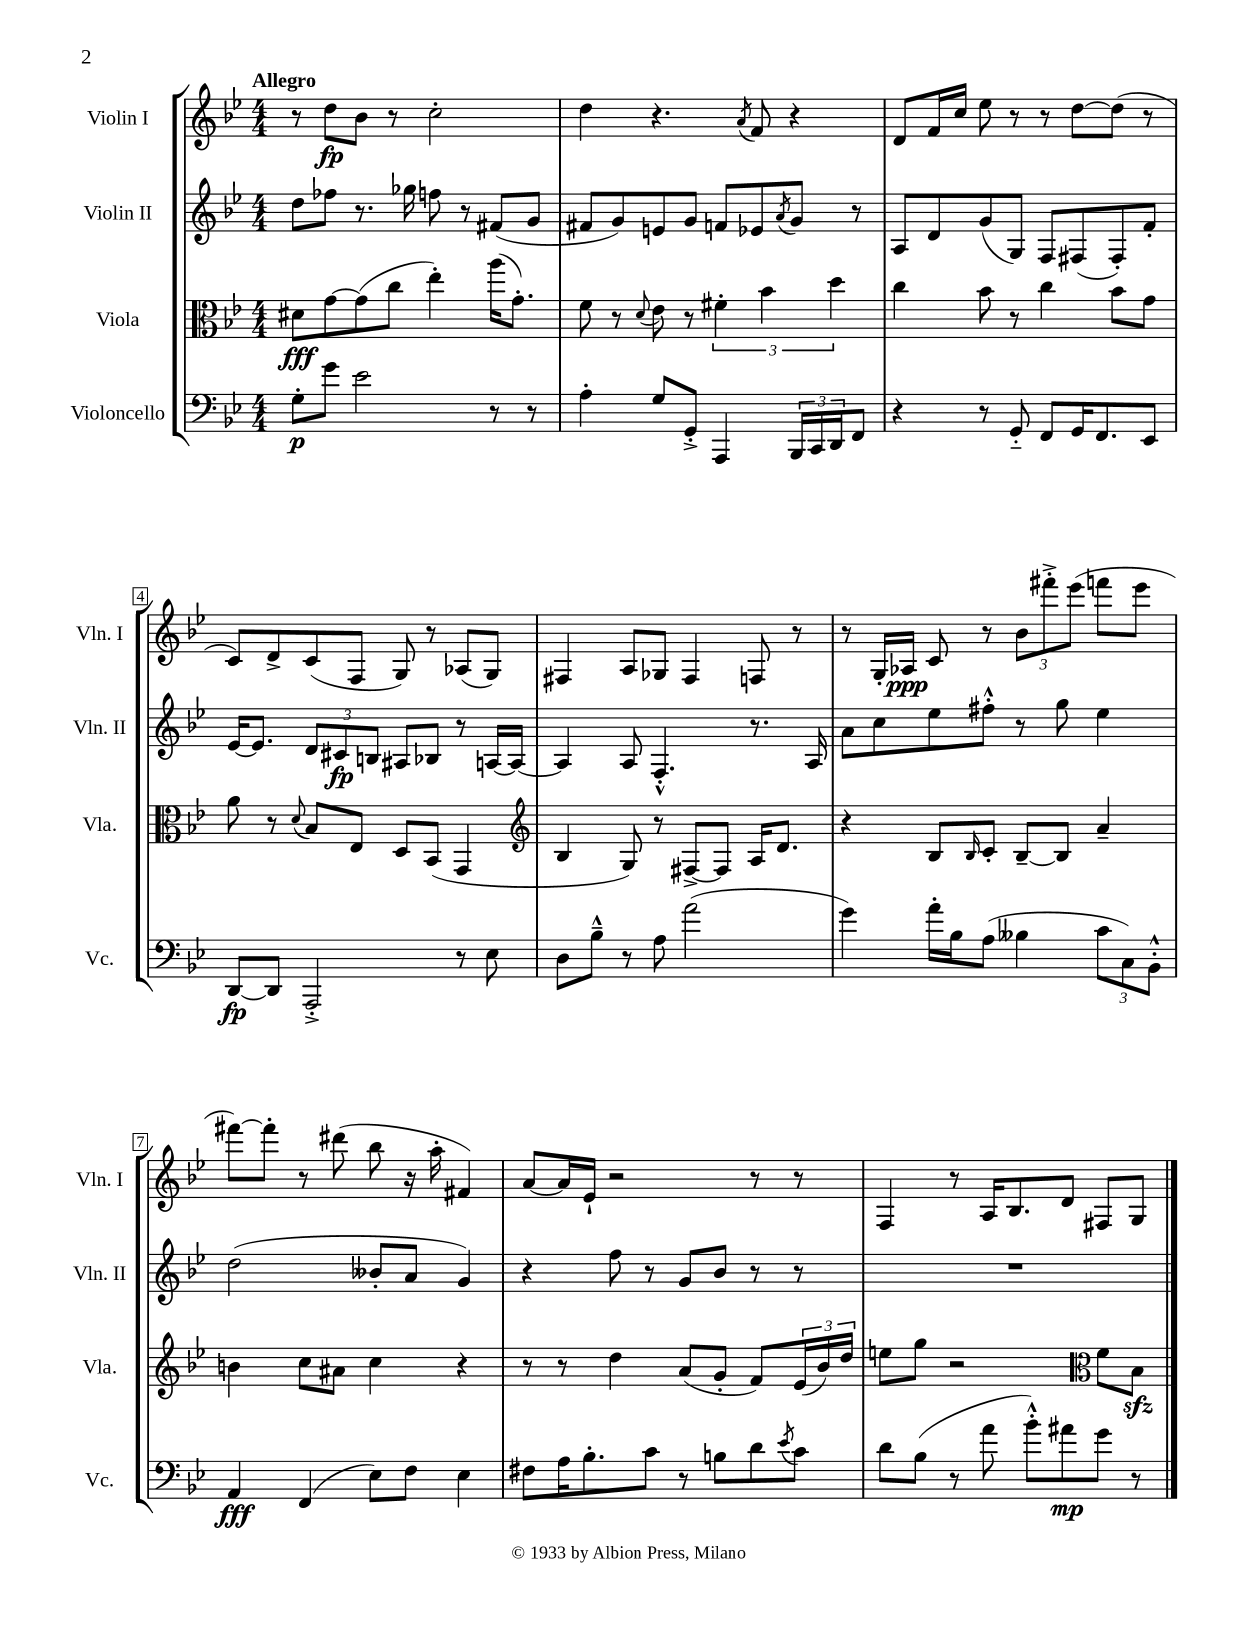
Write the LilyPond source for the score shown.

<<
\new StaffGroup <<
\new Staff = "s0" \with { instrumentName = "Violin I" shortInstrumentName = "Vln. I" } {
    \clef treble \key bes \major \numericTimeSignature \time 4/4 \tempo "Allegro"
    r8 d''8\fp bes'8 r8 c''2-. |
    d''4 r4. \acciaccatura { a'8 } f'8 r4 |
    d'8 f'16 c''16 ees''8 r8 r8 d''8~ d''8( r8 |
    c'8) d'8-> c'8( f8 g8) r8 aes8( g8) |
    fis4 a8 ges8 fis4 f8 r8 |
    r8 g16-. aes16\ppp c'8 r8 \tuplet 3/2 { bes'8 fis'''8-.-> ees'''8( } f'''8 ees'''8 |
    fis'''8~) fis'''8-. r8 dis'''8( bes''8 r16 a''16-. fis'4) |
    a'8~ a'16 ees'16-! r2 r8 r8 |
    f4 r8 a16 bes8. d'8 fis8 g8 \bar "|." |
}
\new Staff = "s1" \with { instrumentName = "Violin II" shortInstrumentName = "Vln. II" } {
    \clef treble \key bes \major \numericTimeSignature \time 4/4
    d''8 fes''8 r8. ges''16 f''8 r8 fis'8( g'8 |
    fis'8 g'8) e'8 g'8 f'8 ees'8 \acciaccatura { a'8 } g'8 r8 |
    a8 d'8 g'8( g8) f8 fis8( fis8-.) f'8-. |
    ees'16~ ees'8. \tuplet 3/2 { d'8 cis'8\fp b8 } ais8 bes8 r8 a16~ a16~ |
    a4 a8 f4.-.-^ r8. a16 |
    a'8 c''8 ees''8 fis''8-.-^ r8 g''8 ees''4 |
    d''2( beses'8-. a'8 g'4) |
    r4 f''8 r8 g'8 bes'8 r8 r8 |
    R1 \bar "|." |
}
\new Staff = "s2" \with { instrumentName = "Viola" shortInstrumentName = "Vla." } {
    \clef alto \key bes \major \numericTimeSignature \time 4/4
    dis'8\fff g'8~ g'8( c''8 ees''4-.) a''16( g'8.-.) |
    f'8 r8 \appoggiatura { d'8 } ees'8 r8 \tuplet 3/2 { fis'4-. bes'4 d''4 } |
    c''4 bes'8 r8 c''4 bes'8 g'8 |
    a'8 r8 \appoggiatura { d'8 } bes8 ees8 d8 bes,8( g,4 |
    \clef treble bes4 g8) r8 fis8~-> fis8 a16 d'8. |
    r4 bes8 \grace { bes16 } c'8-. bes8~-- bes8 a'4-- |
    b'4 c''8 ais'8 c''4 r4 |
    r8 r8 d''4 a'8( g'8-. f'8) \tuplet 3/2 { ees'16( bes'16) d''16 } |
    e''8 g''8 r2 \clef alto f'8 bes8\sfz \bar "|." |
}
\new Staff = "s3" \with { instrumentName = "Violoncello" shortInstrumentName = "Vc." } {
    \clef bass \key bes \major \numericTimeSignature \time 4/4
    g8-.\p g'8 ees'2 r8 r8 |
    a4-. g8 g,8-.-> a,,4 \tuplet 3/2 { bes,,16 c,16 d,16 } f,8 |
    r4 r8 g,8-_ f,8 g,16 f,8. ees,8 |
    d,8~\fp d,8 a,,2-.-> r8 ees8 |
    d8 bes8---^ r8 a8 a'2( |
    g'4) a'16-. bes16 a8( beses4 \tuplet 3/2 { c'8 c8) bes,8-.-^ } |
    a,4\fff f,4( ees8) f8 ees4 |
    fis8 a16 bes8.-. c'8 r8 b8 d'8 \acciaccatura { ees'8 } c'8 |
    d'8 bes8( r8 a'8 bes'8-.-^) ais'8\mp g'8 r8 \bar "|." |
}
>>
>>
\layout { \context { \Score \override BarNumber.stencil = #(make-stencil-boxer 0.1 0.3 ly:text-interface::print) } }
